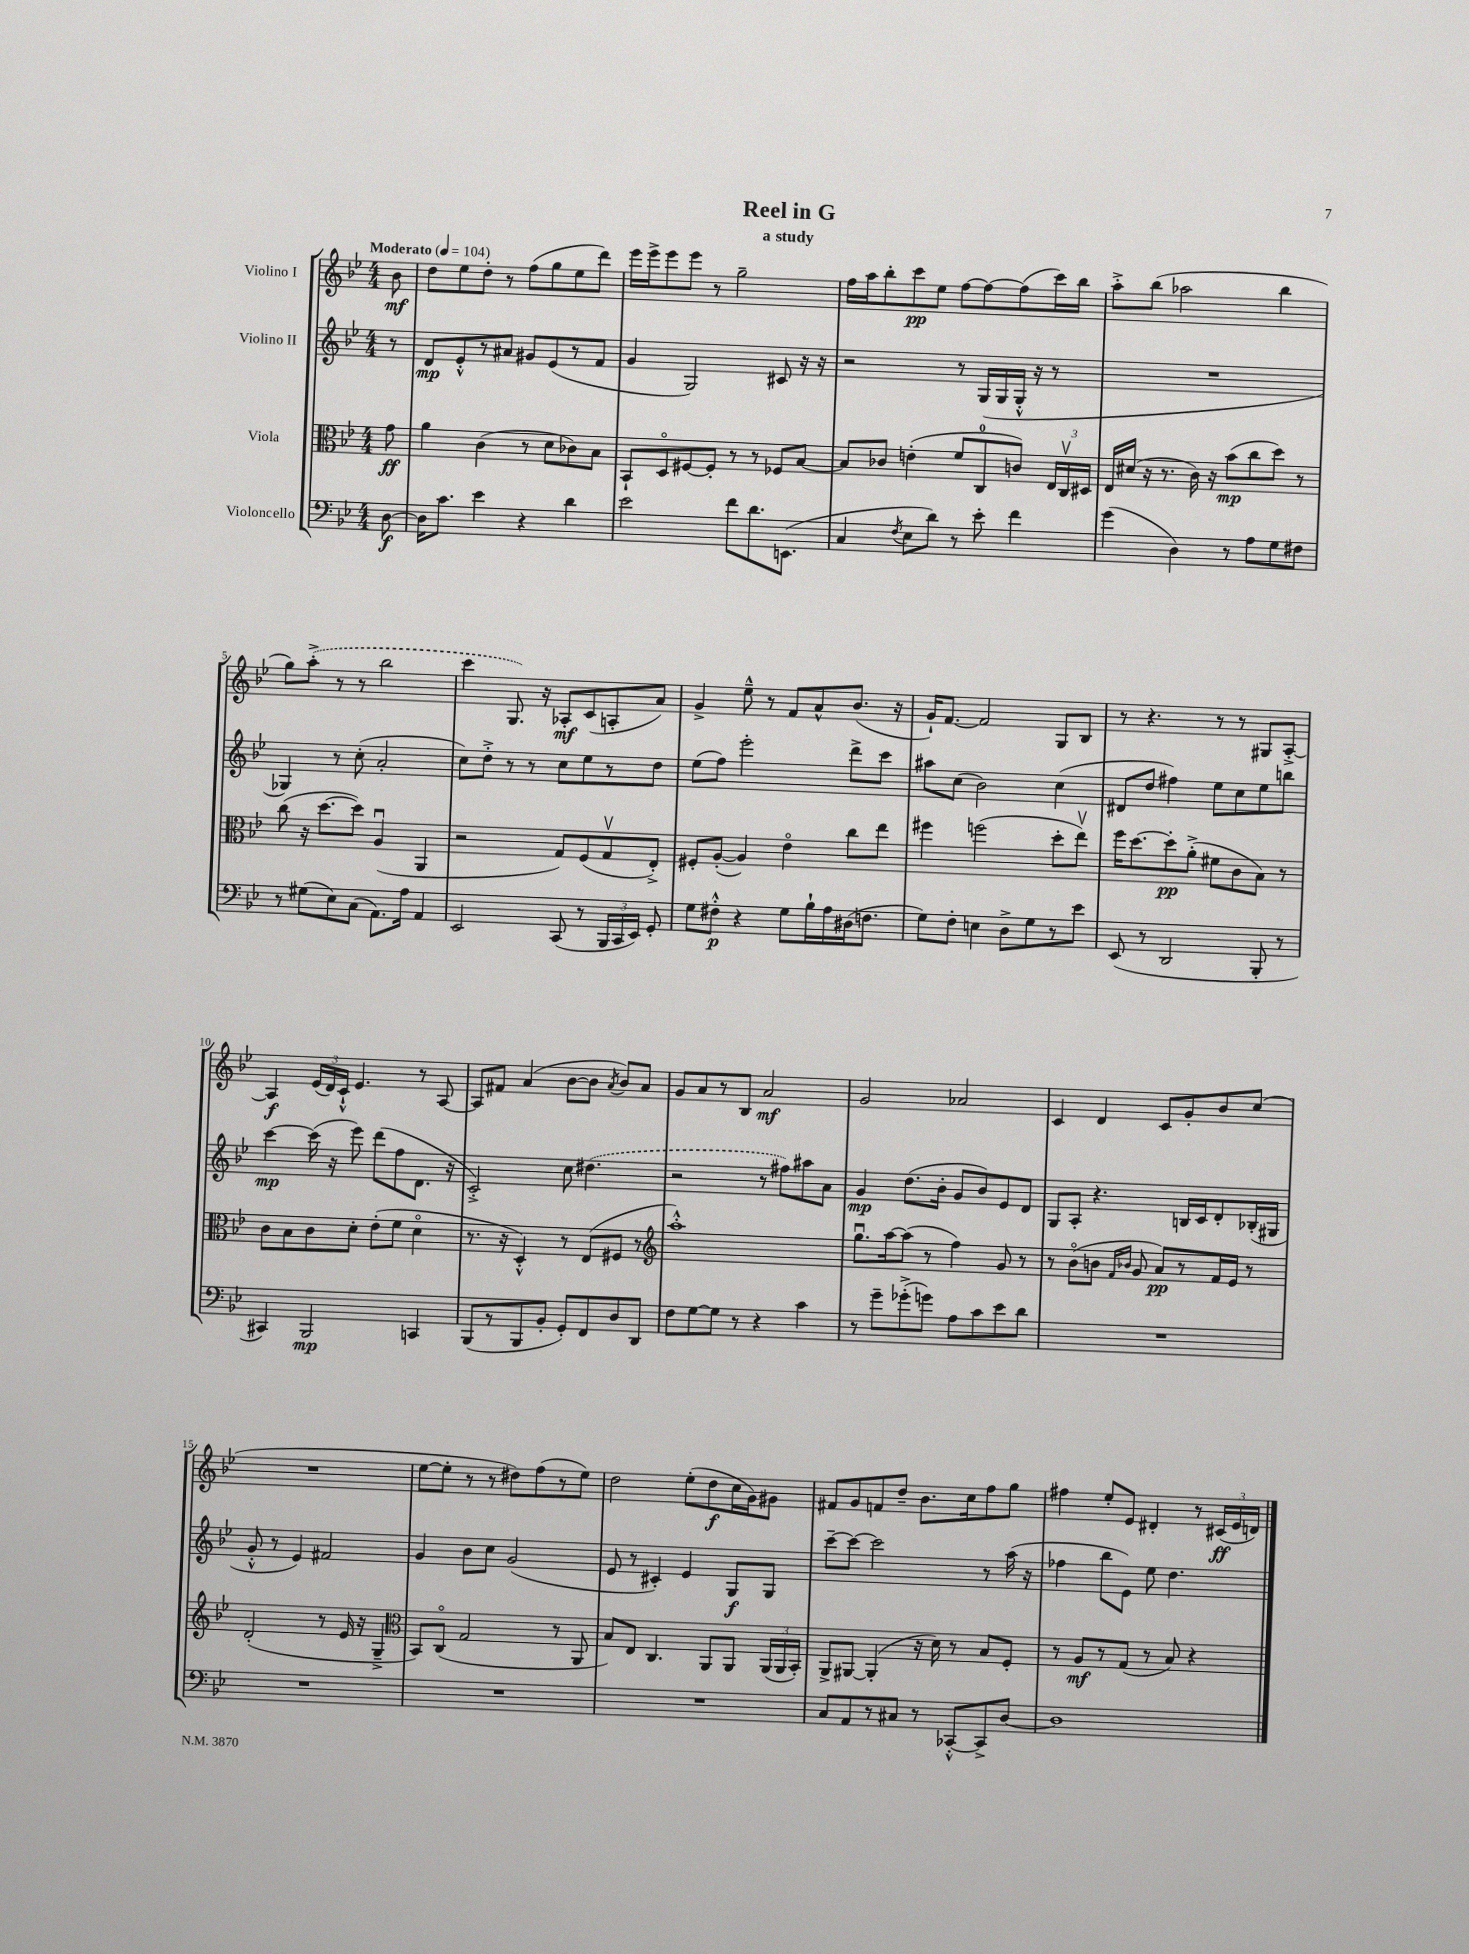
\header { title = "Reel in G" subtitle = "a study" }
<<
\new StaffGroup <<
\new Staff = "s0" \with { instrumentName = "Violino I" } {
    \clef treble \key bes \major \numericTimeSignature \time 4/4 \partial 8 \tempo "Moderato" 4 = 104
    \autoBeamOff bes'8\mf |
    d''8[ ees''8 d''8]-. r8 f''8[( g''8 ees''8 d'''8]) |
    ees'''16[ ees'''16-> ees'''8 ees'''8] r8 g''2-- |
    f''16[ a''16 bes''8-. c'''8\pp ees''8] f''8[~ f''8~ f''8( c'''16) bes''16] |
    a''8[-.-> bes''8]( aes''2 bes''4 |
    g''8[) \once \slurDashed a''8]-.->( r8 r8 bes''2 |
    c'''4 g8.) r16 aes8[-.\mf c'8( a8-. a'8]) |
    g'4-> ees''8---^ r8 f'8[ a'8-^ bes'8.]( r16 |
    g'16[-!) f'8.]~ f'2 g8[ bes8] |
    r8 r4. r8 r8 gis8[ a8]~-.-> |
    a4\f \tuplet 3/2 { ees'16[( d'16) c'16]-!-^ } ees'4. r8 a8~ |
    a8[ fis'8] a'4( bes'8[~ bes'8] \acciaccatura { a'8 } bes'8[) a'8] |
    g'8[ a'8 r8 bes8] a'2\mf |
    g'2 aes'2 |
    c'4 d'4 c'8[ g'8-. bes'8 c''8]( |
    R1 |
    ees''8[~ ees''8]-. r8 r8 dis''8[) f''8( r8 ees''8]) |
    d''2 ees''8[-.( d''8\f c''16 g'16) gis'8] |
    fis'8[ g'8 f'8 d''8]-- bes'8.[ c''16 f''8 g''8] |
    fis''4 ees''8[-. ees'8] dis'4-. r8 \tuplet 3/2 { cis'16[\ff( ees'16 d'16]) } \bar "|." |
}
\new Staff = "s1" \with { instrumentName = "Violino II" } {
    \clef treble \key bes \major \numericTimeSignature \time 4/4 \partial 8
    \autoBeamOff r8 |
    d'8[\mp ees'8-.-^ r8 ais'8] gis'8[ ees'8( r8 f'8] |
    g'4 g2) cis'8 r16 r16 |
    r2 r8 g16[( g16 g16]-.-^ r16 r8 |
    R1 |
    ges4) r8 c''8-.( a'2-. |
    c''8[) d''8]-.-> r8 r8 c''8[ ees''8 r8 d''8] |
    ees''8[( f''8]) ees'''2-. d'''8[-> c'''8] |
    ais''8[ c''8]( bes'2) c''4( |
    dis'8[ d''8] fis''4) ees''8[ c''8 ees''8 b''8] |
    c'''4~\mp c'''16( r16 ees'''8) d'''8[( f''8 d'8.] r16 |
    c'2-.->) c''8 \once \slurDashed dis''4.( |
    r2 r8 fis''8[) ais''8 a'8] |
    g'4\mp d''8.[( bes'16]-. g'8[ bes'8) ees'8 d'8] |
    g8[ a8]-. r4. b16[ c'16 d'8-. bes16-.( gis16] |
    g'8-.-^ r8 ees'4) fis'2 |
    g'4 bes'8[ c''8] g'2( |
    ees'8 r8 cis'4-.) ees'4 g8[\f g8] |
    c'''8[~-- c'''8]~ c'''2 r8 a''16( r16 |
    fes''4 bes''8[ ees'8]) ees''8 d''4. \bar "|." |
}
\new Staff = "s2" \with { instrumentName = "Viola" } {
    \clef alto \key bes \major \numericTimeSignature \time 4/4 \partial 8
    \autoBeamOff g'8\ff |
    a'4 c'4( r8 d'8[ ces'8) bes8] |
    bes,8[-! d8\flageolet fis8~ fis8]-. r8 r8 fes8[ bes8]~ |
    bes8[ ces'8] e'4-.( f'8[ c8-0 c'8]) \tuplet 3/2 { ees16[ c16\upbow dis16] } |
    ees16[ dis'16]( r16 r8. c'16) r16 bes'8[\mp( c''8 d''8]) r8 |
    c''8( r16 d''8.[~ d''8]) a4\downbow( a,4 |
    r2 g8[) f8( g8\upbow ees8]-.->) |
    fis8[-. a8]~-.( a4) ees'4\flageolet c''8[ ees''8] |
    fis''4 f''2( d''8[-. ees''8]\upbow) |
    f''16[ d''8.~ d''8-.\pp a'8]-.->( fis'8[ c'8 bes8]) r8 |
    c'8[ bes8 c'8 d'8]-. ees'8[-.( f'8] d'4\flageolet |
    r8. r16 d4-.-^) r8 ees8[( fis8] r8 |
    \clef treble a''1-.-^) |
    g''8.[\downbow a''16~ a''8]( r8 f''4) g'8 r8 |
    r8 bes'8[\flageolet( b'8] \grace { f'16[ bes'16] } g'8 a'8[\pp) r8 f'16 ees'16] r8 |
    d'2-.( r8 ees'16 r16 g4---> |
    \clef alto bes,8[) c8]\flageolet( g2 r8 a,8 |
    bes8[) ees8] c4. a,8[ a,8] \tuplet 3/2 { a,16[( a,16 bes,16]-.) } |
    a,8[-> ais,8]~ ais,4-.( r16 d'16) r8 bes8[ f8]-. |
    r8 a8[\mf r8 g8]( r8 bes8) r4 \bar "|." |
}
\new Staff = "s3" \with { instrumentName = "Violoncello" } {
    \clef bass \key bes \major \numericTimeSignature \time 4/4 \partial 8
    \autoBeamOff d8~\f |
    d16[ c'8.] ees'4 r4 d'4 |
    ees'2 f'8[ d'8. e,8.]( |
    c4 \acciaccatura { f8 } ees8[ d'8]) r8 ees'8-. f'4 |
    g'4( d4) r8 a8[ g8 fis8] |
    r8 gis8[( ees8) c8]( a,8.[) a16] a,4 |
    ees,2 c,8( r8 \tuplet 3/2 { bes,,16[ c,16 ees,16]) } g,8-. |
    g8[ fis8]-.-^\p r4 g8[ bes16-! a16 dis16( f8.] |
    g8[) f8]-. e4 d8[-> g8 r8 ees'8] |
    ees,8( r8 d,2 bes,,8-. r8 |
    cis,4) bes,,2\mp c,4 |
    bes,,8[( r8 bes,,8 bes,8]-. g,8[-.) f,8 d8 d,8] |
    f8[ g8~ g8] r8 r4 c'4 |
    r8 g'8[-- ges'8-.->( g'8]) a8[ c'8 ees'8 d'8] |
    R1 |
    R1 |
    R1 |
    R1 |
    c8[ a,8 r8 cis8] r8 ces,8[~-.-^ ces,8-> d8]~ |
    d1 \bar "|." |
}
>>
>>
